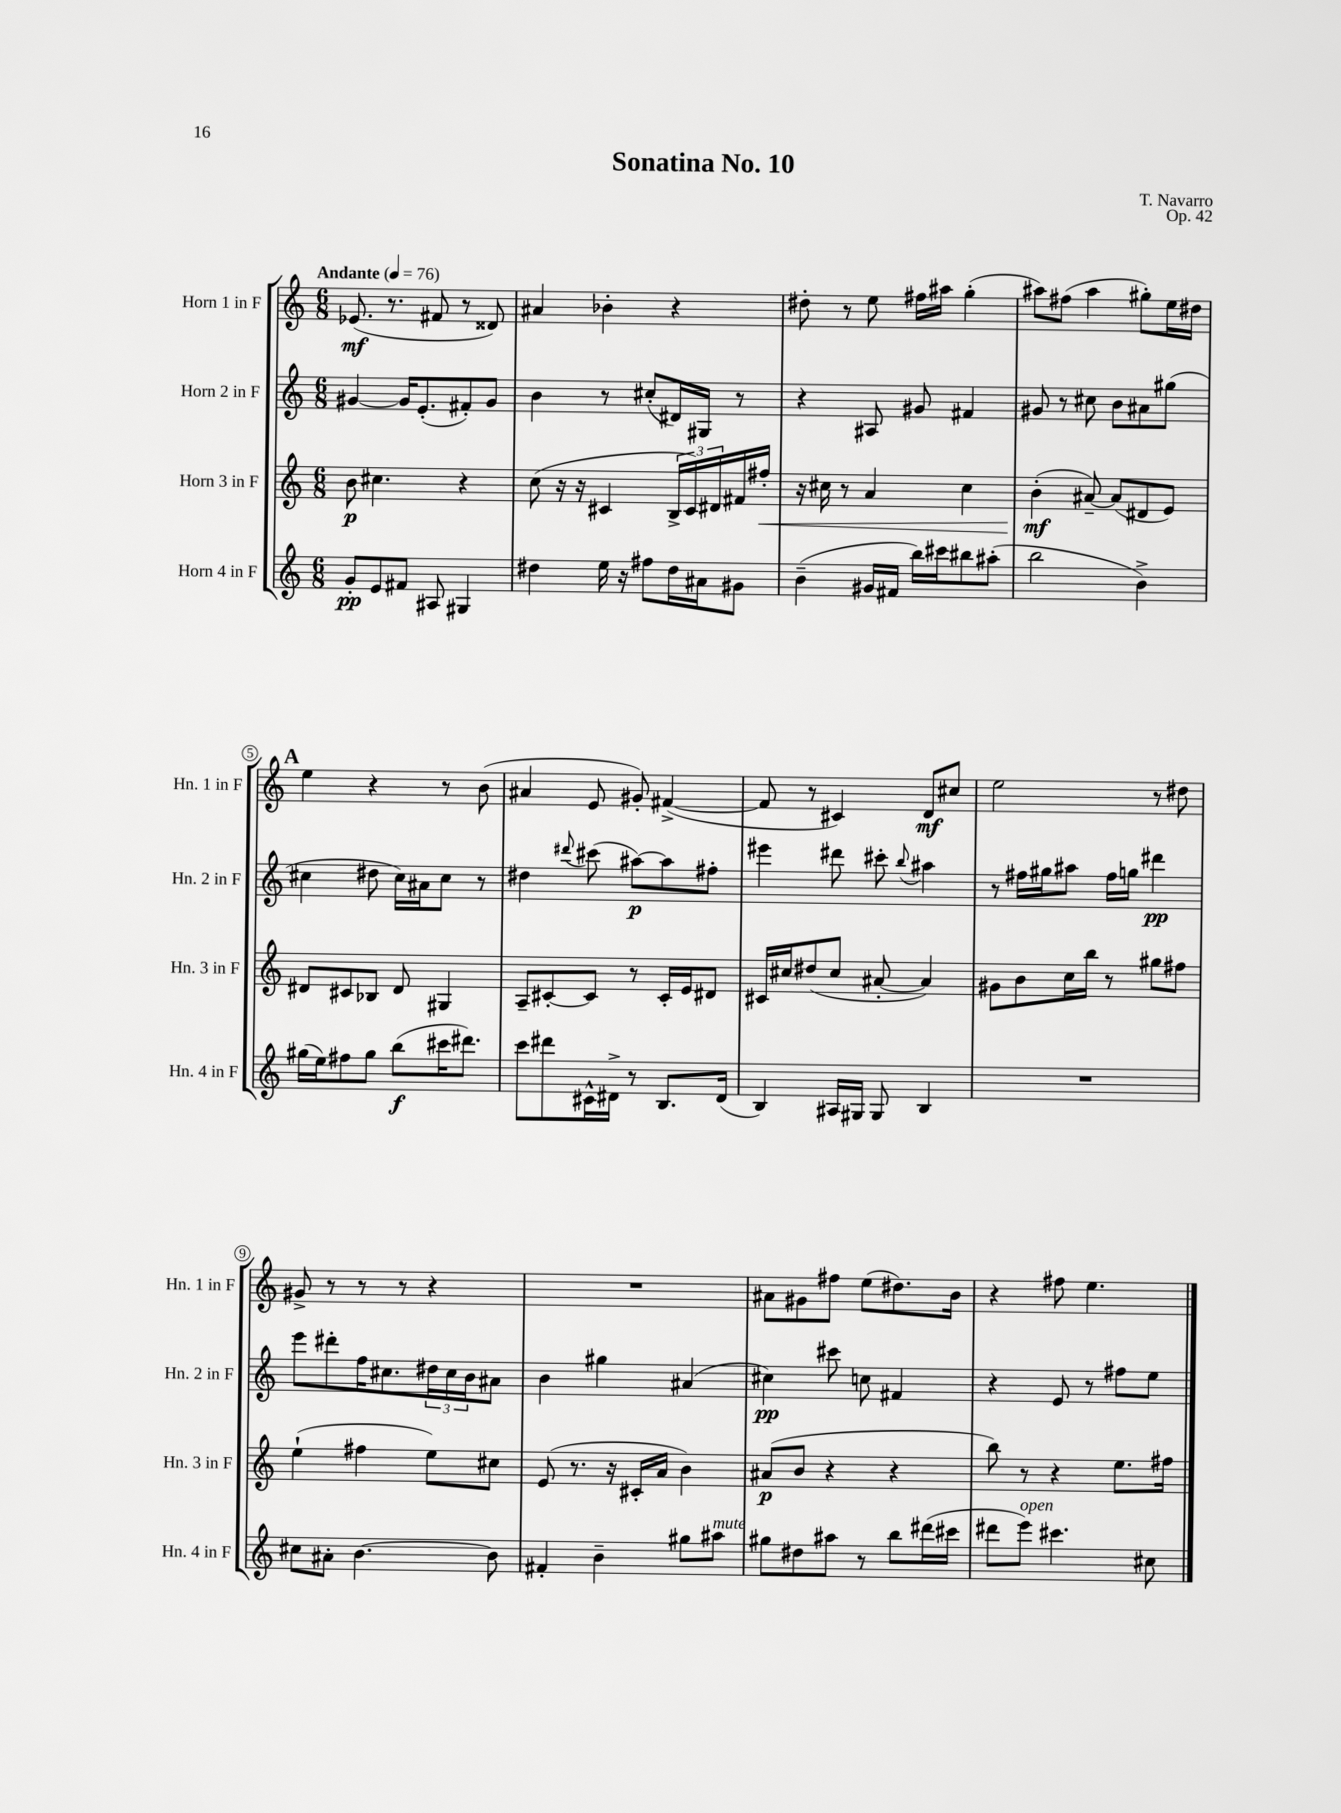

**kern	**kern	**kern	**kern
*staff4	*staff3	*staff2	*staff1
*clefG2	*clefG2	*clefG2	*clefG2
*k[]	*k[]	*k[]	*k[]
*M6/8	*M6/8	*M6/8	*M6/8
*MM76	*MM76	*MM76	*MM76
8g'	8b	[4g#	(8.e-
8e	4.cc#	.	.
.	.	.	8.r
8f#	.	16g#]	.
.	.	(8.e'	.
8A#	.	.	8f#
4G#	4r	8f#')	8r
.	.	8g#	8d##)
=	=	=	=
4dd#	(8cc	4b	4a#
.	16r	.	.
.	16r	.	.
16ee	4c#	8r	4b-'
16r	.	.	.
8ff#	.	(8cc#'	.
16dd#	24B^	16d#)	4r
.	24c#)	.	.
16a#	.	16G#	.
.	24d#	.	.
8g#	16f#	8r	.
.	16ff#'	.	.
=	=	=	=
(4b~	16r	4r	8dd#'
.	16cc#	.	.
.	8r	.	8r
16g#	4a	8A#	8ee
16f#	.	.	.
16bb)	.	8g#	16ff#
16ccc#	.	.	16aa#
8bb#	4cc#	4f#	(4gg'
(8aa#'	.	.	.
=	=	=	=
2bb	(4b'	8g#	8aa#)
.	.	8r	(8ff#
.	[8a#~)	8cc#	4aa#
.	(8a#]	8b	.
4b^)	8d#	8a#	8gg#')
.	8e)	(8gg#	16ee
.	.	.	16dd#
=	=	=	=
(16gg#	8d#	4cc#	4ee
16ee)	.	.	.
8ff#	8c#	.	.
8gg#	8B-	8dd#	4r
(8bb	8d#	16cc#)	.
.	.	16a#	.
16ccc#	4G#	8cc#	8r
8.ddd#)	.	.	.
.	.	8r	(8b
=	=	=	=
8ccc	8A~	4dd#	4a#
8ddd#	[8c#'	.	.
.	.	8qqddd#	.
16c#^^	8c#]	(8ccc#	8e
16d#^	.	.	.
8r	8r	[8aa#)	8g#')
8.B	16c#'	8aa#]	([4f#^
.	16e	.	.
.	8d#	8ff#'	.
(16d#	.	.	.
=	=	=	=
4B)	16c#	4eee#	8f#]
.	16cc#	.	.
.	(8dd#	.	8r
16A#	8cc#	8ddd#	4c#)
16G#	.	.	.
8G#	[8a#'	8ccc#'	.
.	.	8qqbb	.
4B	4a#])	4aa#	8d
.	.	.	8cc#
=	=	=	=
2.r	8g#	8r	2ee
.	8b	16ff#	.
.	.	16gg#	.
.	16cc	8aa#	.
.	16bb	.	.
.	8r	16ff#	.
.	.	16gg	.
.	8gg#	4ddd#	8r
.	8ff#	.	8dd#
=	=	=	=
8cc#	(4ee`	8eee	8g#^
8a#'	.	8ddd#'	8r
[4.b	4ff#	16ff	8r
.	.	8.cc#	.
.	.	.	8r
.	8ee)	24dd#	4r
.	.	24cc#	.
.	.	24b	.
8b]	8cc#	8a#	.
=	=	=	=
4f#'	(8e	4b	2.r
.	8.r	.	.
4b~	.	4gg#	.
.	16r	.	.
.	16c#'	.	.
.	16a	.	.
8gg#	4b)	(4a#	.
8aa#	.	.	.
=	=	=	=
8gg#	(8a#	4cc#)	8a#
8dd#	8b	.	8g#
8aa#	4r	8ccc#	8ff#
8r	.	8cc	(8ee
8bb	4r	4f#	8.dd#)
(16ddd#	.	.	.
16ccc#	.	.	16b
=	=	=	=
8ddd#	8bb)	4r	4r
8eee)	8r	.	.
4.ccc#	4r	8e	8ff#
.	.	8r	4.ee
.	8.ee	8ff#	.
8cc#	.	8ee	.
.	16ff#	.	.
==	==	==	==
*-	*-	*-	*-
